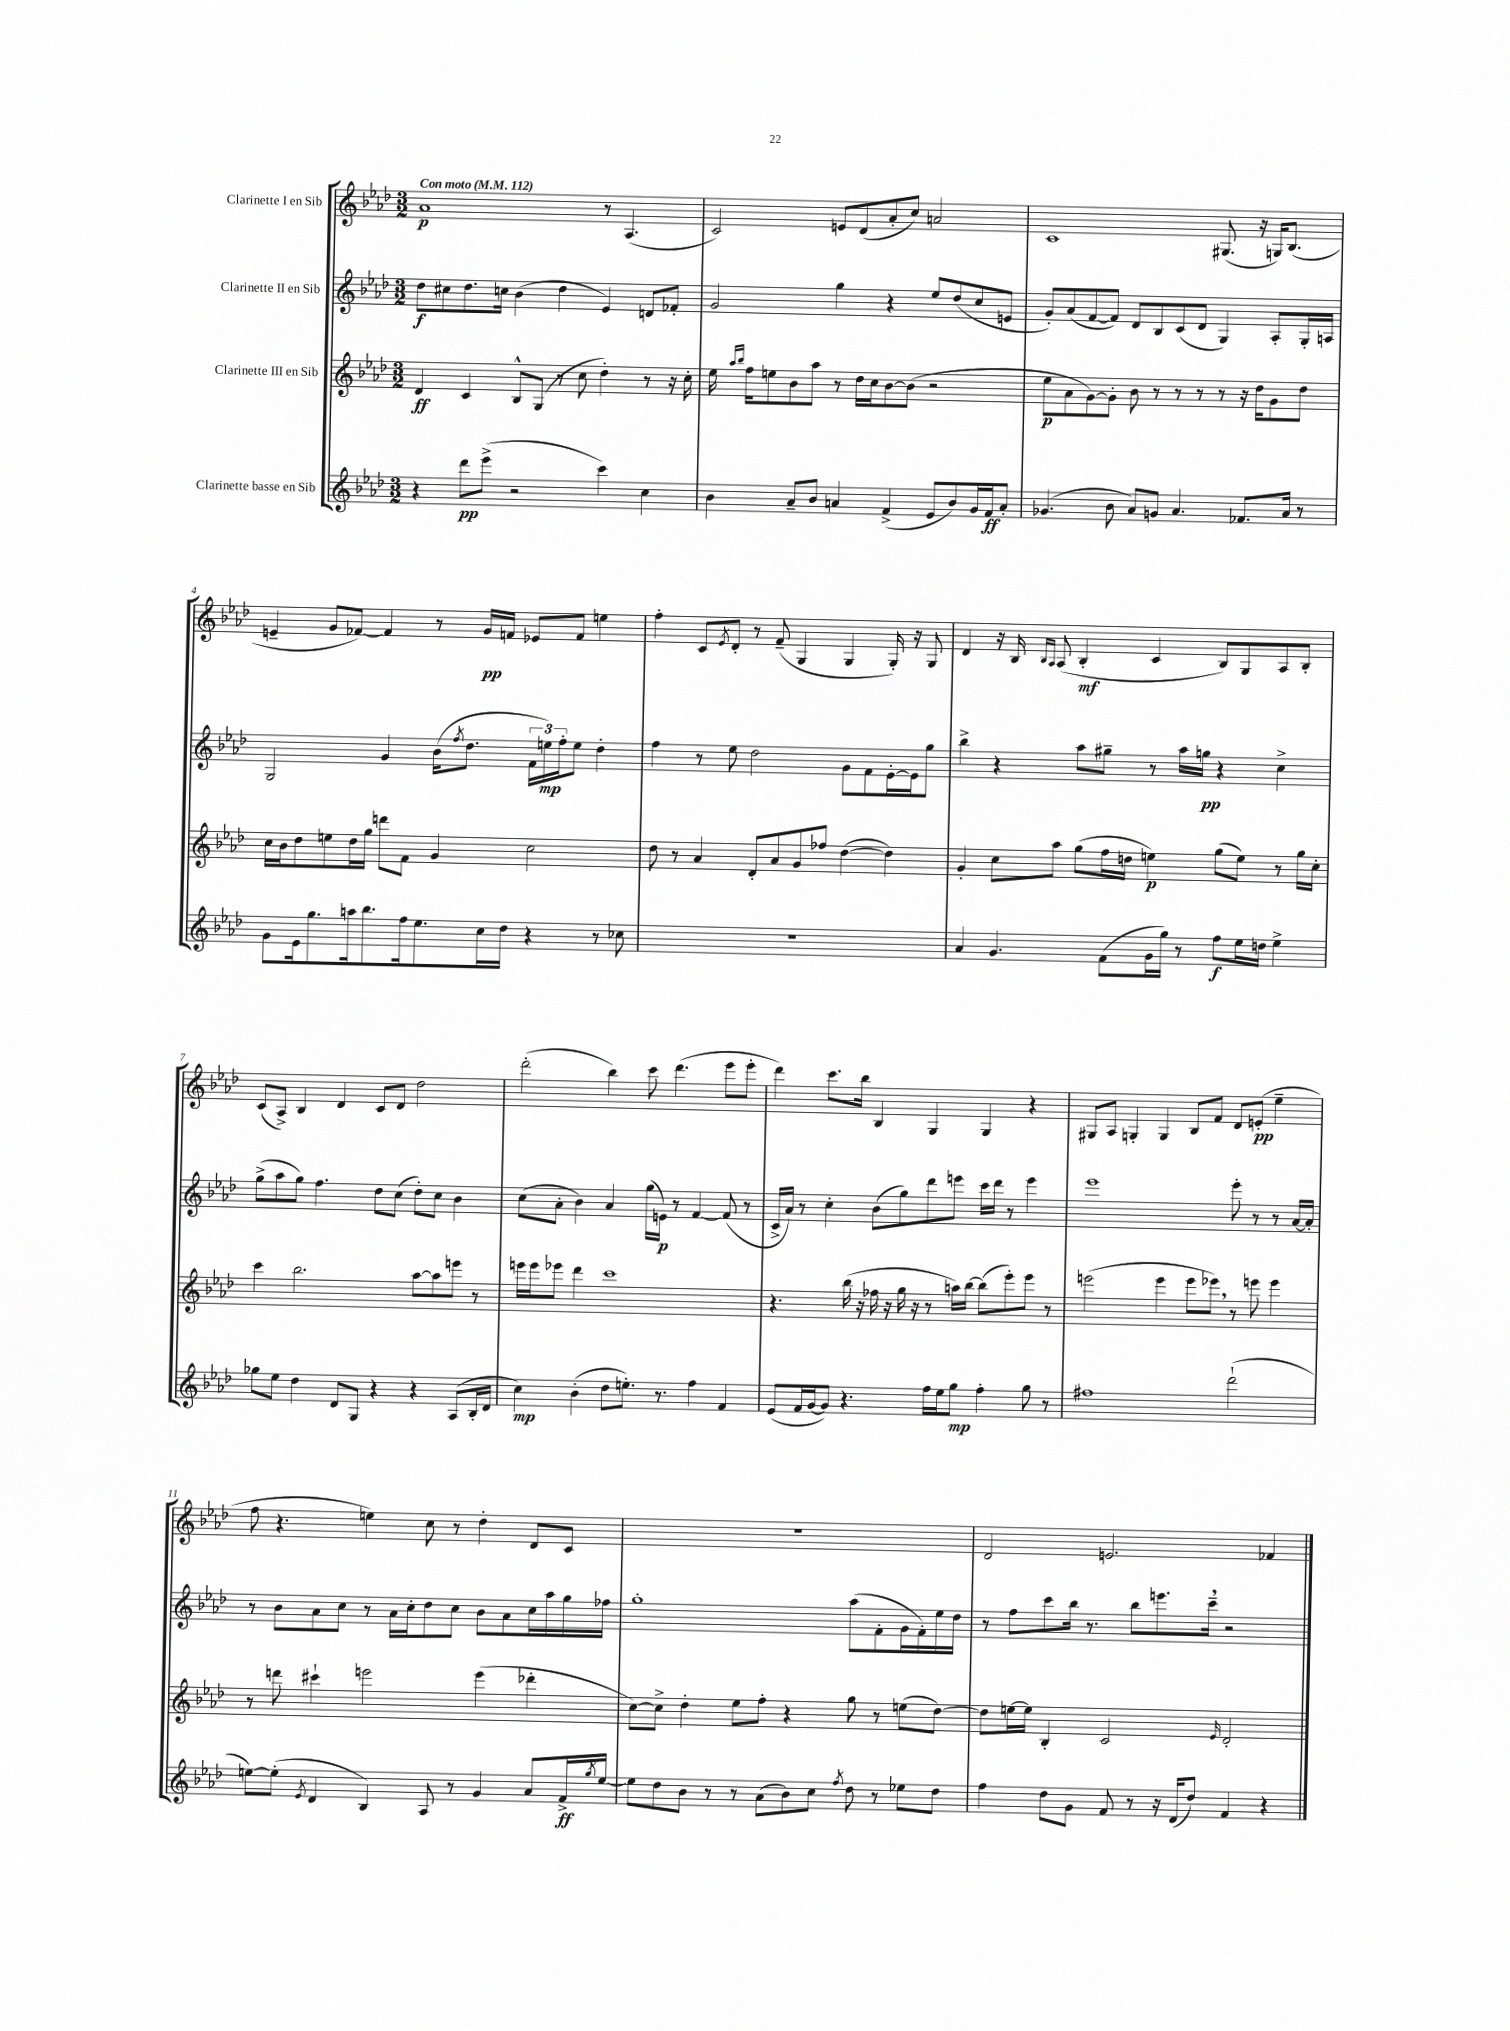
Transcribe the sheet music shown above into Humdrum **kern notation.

**kern	**dynam	**kern	**dynam	**kern	**dynam	**kern	**dynam
*part4	*part4	*part3	*part3	*part2	*part2	*part1	*part1
*staff4	*staff4	*staff3	*staff3	*staff2	*staff2	*staff1	*staff1
*I"Clarinette basse en Sib	*	*I"Clarinette III en Sib	*	*I"Clarinette II en Sib	*	*I"Clarinette I en Sib	*
*clefG2	*	*clefG2	*	*clefG2	*	*clefG2	*
*k[b-e-a-d-]	*	*k[b-e-a-d-]	*	*k[b-e-a-d-]	*	*k[b-e-a-d-]	*
*M3/2	*	*M3/2	*	*M3/2	*	*M3/2	*
*MM112	*	*MM112	*	*MM112	*	*MM112	*
=1	=1	=1	=1	=1	=1	=1	=1
!	!	!	!	!	!	!LO:TX:a:B:t=Con moto	!
4r	.	4d-/	ff	8dd-\L	f	1a-	p
.	.	.	.	8cc#X\	.	.	.
8ddd-\L	pp	4c/	.	8.dd-\	.	.	.
(8eee-^\J	.	.	.	.	.	.	.
.	.	.	.	16ccn\Jk	.	.	.
2r	.	8B-^^/L	.	(4b-\	.	.	.
.	.	(8G/J	.	.	.	.	.
.	.	8r	.	4dd-\	.	.	.
.	.	8cc\	.	.	.	.	.
4ccc\)	.	4dd-'\)	.	4e-/)	.	8r	.
.	.	.	.	.	.	(4.A-/	.
4cc\	.	8r	.	8dn/L	.	.	.
.	.	16r	.	8f-X'/J	.	.	.
.	.	16cc'\	.	.	.	.	.
=2	=2	=2	=2	=2	=2	=2	=2
4b-\	.	16ee-\	.	2g/	.	2c/)	.
.	.	16qqaa-/LL	.	.	.	.	.
.	.	16qqbb-/JJ	.	.	.	.	.
.	.	16ff\KL	.	.	.	.	.
.	.	8een\	.	.	.	.	.
8a-~/L	.	8b-\	.	.	.	.	.
8b-/J	.	8aa-\J	.	.	.	.	.
4an/	.	8r	.	4gg\	.	8en/L	.
.	.	16dd-\LL	.	.	.	(8d-/	.
.	.	16cc\J	.	.	.	.	.
(4f^/	.	[8b-\	.	4r	.	8a-'/	.
.	.	(8b-\J]	.	.	.	8cc/J)	.
8e-/L	.	2r	.	8ee-/L	.	2an/	.
8b-/)	.	.	.	(8dd-/	.	.	.
16g/L	.	.	.	8cc/	.	.	.
16f/J	ff	.	.	.	.	.	.
8a'/J	.	.	.	8en/J	.	.	.
=3	=3	=3	=3	=3	=3	=3	=3
(4.g-X/	.	8ee-\L	p	8g'/L)	.	1c	.
.	.	8a-\	.	(8a-/	.	.	.
.	.	[8g\)	.	[8f/	.	.	.
8b-\	.	8g'\J]	.	8f/J])	.	.	.
8a-/L)	.	8b-\	.	8d-/L	.	.	.
8gn/J	.	8r	.	8B-/	.	.	.
4.a-/	.	8r	.	(8c/	.	.	.
.	.	8r	.	8d-/J	.	.	.
.	.	8r	.	4G/)	.	(8.G#X/	.
8.f-X/L	.	16r	.	.	.	.	.
.	.	16dd-\KL	.	.	.	16r	.
.	.	8g\	.	8A-'/L	.	16Gn/KL)	.
16a-/Jk	.	.	.	.	.	(8.B-/J	.
8r	.	8dd-\J	.	16G'/L	.	.	.
.	.	.	.	16An/JJ	.	.	.
!!LO:LB:g=z
=4	=4	=4	=4	=4	=4	=4	=4
8g\L	.	16cc\LL	.	2G/	.	4en~/	.
.	.	16b-\J	.	.	.	.	.
16e-\k	.	8dd-\	.	.	.	.	.
8.gg\	.	.	.	.	.	.	.
.	.	8een\	.	.	.	8g/L	.
16aan\k	.	16dd-\L	.	.	.	[8f-X/J)	.
8.bb-\	.	16gg\JJ	.	.	.	.	.
.	.	8dddn\L	.	4g/	.	4f-/]	.
16ff\k	.	8f\J	.	.	.	.	.
8.ee-\	.	.	.	.	.	.	.
.	.	4g/	.	(16b-\KL	.	8r	.
.	.	.	.	8qff/	.	.	.
.	.	.	.	8.dd-\J	.	.	.
16cc\L	.	.	.	.	.	16g/LL	pp
16dd-\JJ	.	.	.	.	.	16fn/JJ	.
4r	.	2cc\	.	24f\LL	.	8e-X/L	.
.	.	.	.	24een\)	mp	.	.
.	.	.	.	24ff'\J	.	.	.
.	.	.	.	8ee\J	.	8f/J	.
8r	.	.	.	4dd-'\	.	4een\	.
8cc-X\	.	.	.	.	.	.	.
=5	=5	=5	=5	=5	=5	=5	=5
1.r	.	8dd-\	.	4ff\	.	4ff'\	.
.	.	8r	.	.	.	.	.
.	.	4a-/	.	8r	.	8c/L	.
.	.	.	.	.	.	8qe-/	.
.	.	.	.	8ee-\	.	8d-'/J	.
.	.	8d-'/L	.	2dd-\	.	8r	.
.	.	8a-/	.	.	.	(8f~/	.
.	.	8g/	.	.	.	4G/	.
.	.	8ff-X/J	.	.	.	.	.
.	.	([4dd-\	.	8g\L	.	4G/	.
.	.	.	.	8f\	.	.	.
.	.	4dd-\])	.	[16e-'\L	.	16G'/)	.
.	.	.	.	16e-\J]	.	16r	.
.	.	.	.	8gg\J	.	8G/	.
=6	=6	=6	=6	=6	=6	=6	=6
4a-/	.	4g'/	.	4bb-^\	.	4d-/	.
4.g/	.	8cc\L	.	4r	.	16r	.
.	.	.	.	.	.	16B-/	.
.	.	.	.	.	.	16qqB-/LL	.
.	.	.	.	.	.	16qqA-/JJ	.
.	.	8aa-\J	.	.	.	(8A-/	.
.	.	(8gg\L	.	8aa-\L	.	4B-'/	mf
(8f\L	.	16ff\L	.	8gg#X~\J	.	.	.
.	.	16ddn\JJ	.	.	.	.	.
16g\L	.	4een\)	p	8r	.	4c/	.
16gg\JJ)	.	.	.	.	.	.	.
8r	.	.	.	16aa-\LL	.	.	.
.	.	.	.	16ggn\JJ	pp	.	.
8ff\L	f	(8gg\L	.	4r	.	8B-/L)	.
16ee-\L	.	8ee\J)	.	.	.	8G/	.
16ddn\JJ	.	.	.	.	.	.	.
4ee-^\	.	8r	.	4cc^\	.	8A-/	.
.	.	16gg\LL	.	.	.	8B-'/J	.
.	.	16cc'\JJ	.	.	.	.	.
!!LO:LB:g=z
=7	=7	=7	=7	=7	=7	=7	=7
8gg-X\L	.	4ccc\	.	(8gg^\L	.	(8c/L	.
8ee-\J	.	.	.	8aa-\	.	8A-^/J)	.
4dd-\	.	2.bb-\	.	8gg\J)	.	4B-/	.
.	.	.	.	4.ff\	.	.	.
8d-/L	.	.	.	.	.	4d-/	.
8G/J	.	.	.	.	.	.	.
4r	.	.	.	8dd-\L	.	8c/L	.
.	.	.	.	(8cc\J	.	8d-/J	.
4r	.	[8aa-\L	.	8dd-'\L)	.	2dd-\	.
.	.	8aa-\]	.	8cc\J	.	.	.
(8A-/L	.	8eeen\J	.	4b-\	.	.	.
16B-'/L	.	8r	.	.	.	.	.
16d-/JJ	.	.	.	.	.	.	.
=8	=8	=8	=8	=8	=8	=8	=8
4cc\)	mp	16eeen\LL	.	(8cc\L	.	(2ddd-'\	.
.	.	16eee\J	.	.	.	.	.
.	.	8eee-X\J	.	8a-'\J	.	.	.
(4b-'\	.	4ddd-\	.	4b-\)	.	.	.
8dd-\L	.	1ccc	.	4a-/	.	4bb-\)	.
8.een'\J)	.	.	.	.	.	.	.
.	.	.	.	(16gg\LL	.	8ccc\	.
8.r	.	.	.	16en\JJ)	p	.	.
.	.	.	.	8r	.	(4.ddd-\	.
4ff\	.	.	.	[4f/	.	.	.
4f/	.	.	.	(8f/]	.	8eee-\L	.
.	.	.	.	8r	.	8eee-'\J	.
=9	=9	=9	=9	=9	=9	=9	=9
(8e-/L	.	4.r	.	16c^/LL	.	4ddd-\)	.
.	.	.	.	16a-/JJ)	.	.	.
16f/L	.	.	.	8r	.	.	.
[16g/J	.	.	.	.	.	.	.
8g/J])	.	.	.	4cc'\	.	8.ccc\L	.
4.r	.	(16bb-\	.	.	.	.	.
.	.	16r	.	.	.	16bb-\Jk	.
.	.	16ff-X\	.	(8b-\L	.	4B-/	.
.	.	16r	.	.	.	.	.
.	.	16gg\	.	8gg\)	.	.	.
.	.	16r	.	.	.	.	.
16ff\LL	.	8r	.	8ddd-\	.	4G/	.
16ee-\J	.	.	.	.	.	.	.
8gg\J	mp	16aan\LL)	.	8eeen\J	.	.	.
.	.	[16bb-\JJ	.	.	.	.	.
4ff'\	.	(8bb-\L]	.	16ccc\LL	.	4G/	.
.	.	.	.	16ddd-\JJ	.	.	.
.	.	8eee-'\)	.	8r	.	.	.
8gg\	.	8eee-\J	.	4eee\	.	4r	.
8r	.	8r	.	.	.	.	.
=10	=10	=10	=10	=10	=10	=10	=10
1ff#X	.	(2eeen\	.	1eee-	.	8G#X/L	.
.	.	.	.	.	.	8A-/J	.
.	.	.	.	.	.	4Gn'/	.
.	.	4eee\	.	.	.	4G/	.
.	.	8eee\L	.	.	.	8B-/L	.
.	.	8eee-X,\J)	.	.	.	8f/J	.
(2ddd-`\	.	8r	.	8eee-'\	.	8d-/L	.
.	.	8eeen\	.	8r	.	(8en'/J	pp
.	.	4eee\	.	8r	.	4ee-~\	.
.	.	.	.	[16a-/LL	.	.	.
.	.	.	.	16a-'/JJ]	.	.	.
!!LO:LB:g=z
=11	=11	=11	=11	=11	=11	=11	=11
[8een\L)	.	8r	.	8r	.	8ff\	.
(8ee'\J]	.	8dddn\	.	8b-\L	.	4.r	.
8qe-/	.	.	.	.	.	.	.
4d-/	.	4ccc#X`\	.	8a-\	.	.	.
.	.	.	.	8cc\J	.	.	.
4B-/)	.	2eeen\	.	8r	.	4een\)	.
.	.	.	.	16a-\LL	.	.	.
.	.	.	.	16cc'\J	.	.	.
8A-/	.	.	.	8dd-\	.	8cc\	.
8r	.	.	.	8cc\J	.	8r	.
4g/	.	(4eee\	.	8b-\L	.	4dd-'\	.
.	.	.	.	8a-\	.	.	.
8a-/L	.	4ddd-X'\	.	16cc\L	.	8d-/L	.
.	.	.	.	16aa-\	.	.	.
16f^/L	ff	.	.	16gg\	.	8c/J	.
8qgg/	.	.	.	.	.	.	.
[16ee/JJ	.	.	.	16ff-X\JJ	.	.	.
=12	=12	=12	=12	=12	=12	=12	=12
8ee\L]	.	[8cc\L)	.	1gg'	.	1.r	.
8dd-\	.	8cc^\J]	.	.	.	.	.
8b-\J	.	4dd-'\	.	.	.	.	.
8r	.	.	.	.	.	.	.
8r	.	8ee-\L	.	.	.	.	.
(8a-\L	.	8ff'\J	.	.	.	.	.
8b-\)	.	4r	.	.	.	.	.
8cc\J	.	.	.	.	.	.	.
8qff/	.	.	.	.	.	.	.
8dd-\	.	8gg\	.	(8aa-\L	.	.	.
8r	.	8r	.	8f'\	.	.	.
8ee-X\L	.	(8een\L	.	16g\L	.	.	.
.	.	.	.	16f'\)	.	.	.
8dd-\J	.	[8dd-\J)	.	16ee-\	.	.	.
.	.	.	.	16dd-\JJ	.	.	.
=13	=13	=13	=13	=13	=13	=13	=13
4ff\	.	8dd-\L]	.	8r	.	2d-/	.
.	.	[16een\L	.	8ff\L	.	.	.
.	.	16ee\JJ]	.	.	.	.	.
8dd-\L	.	4B-'/	.	8ccc\	.	.	.
8g\J	.	.	.	16bb-\Jk	.	.	.
.	.	.	.	8.r	.	.	.
8f/	.	2c/	.	.	.	2.en/	.
8r	.	.	.	8bb-\L	.	.	.
16r	.	.	.	8.eeen\	.	.	.
(16d-/KL	.	.	.	.	.	.	.
8dd-/J)	.	.	.	.	.	.	.
.	.	.	.	16ccc~,\Jk	.	.	.
.	.	16qqe-/	.	.	.	.	.
4f/	.	2d-'/	.	2r	.	.	.
4r	.	.	.	.	.	4f-X/	.
==	==	==	==	==	==	==	==
*-	*-	*-	*-	*-	*-	*-	*-
